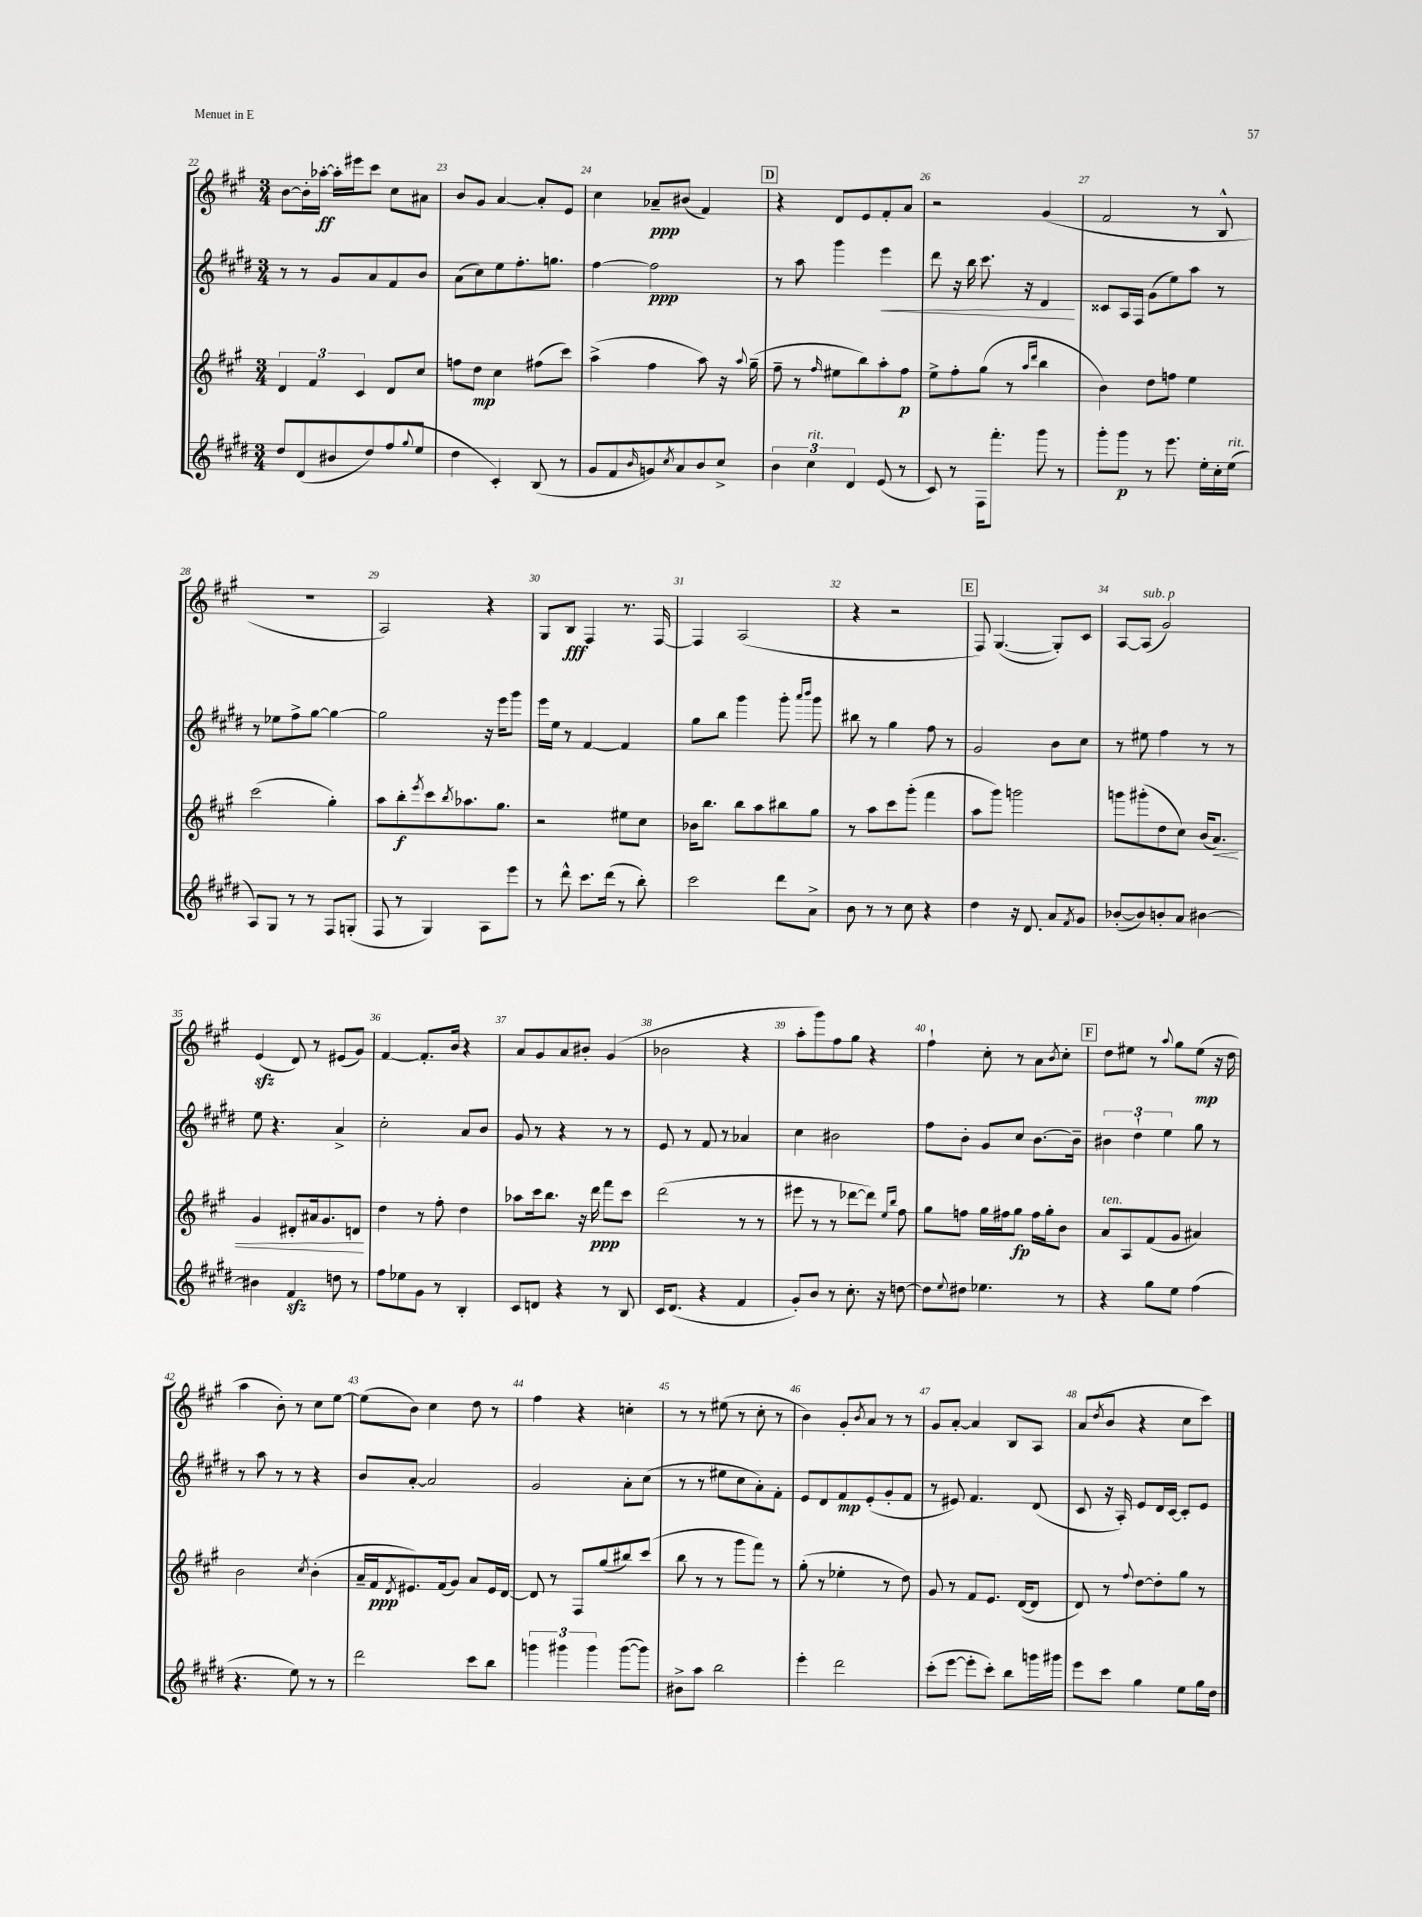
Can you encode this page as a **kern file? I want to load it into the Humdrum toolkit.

**kern	**dynam	**kern	**dynam	**kern	**dynam	**kern	**dynam
*part4	*part4	*part3	*part3	*part2	*part2	*part1	*part1
*staff4	*staff4	*staff3	*staff3	*staff2	*staff2	*staff1	*staff1
*clefG2	*	*clefG2	*	*clefG2	*	*clefG2	*
*k[f#c#g#d#]	*	*k[f#c#g#]	*	*k[f#c#g#d#]	*	*k[f#c#g#]	*
*M3/4	*	*M3/4	*	*M3/4	*	*M3/4	*
=22	=22	=22	=22	=22	=22	=22	=22
8dd#/L	.	6d/	.	8r	.	[8b\L	.
(8d#/	.	.	.	8r	.	16b'\L]	.
.	.	6f#/	.	.	.	.	.
.	.	.	.	.	.	[16aa-X'\JJ	ff
8b#X/	.	.	.	8g#/L	.	16aa-'\LL]	.
.	.	.	.	.	.	16eee#X\J	.
.	.	6c#/	.	.	.	.	.
8dd#/)	.	.	.	8a/	.	8ccc#\J	.
(8ff#/	.	8d/L	.	8f#/	.	8cc#\L	.
8qqgg#/	.	.	.	.	.	.	.
8ee/J	.	8cc#/J	.	8b/J	.	8a#X\J	.
=23	=23	=23	=23	=23	=23	=23	=23
4dd#\	.	8ffn\L	.	(8a\L	.	8b/L	.
.	.	8dd\J	mp	8cc#\)	.	8g#/J	.
4c#'/)	.	4cc#\	.	8ee\	.	[4a/	.
.	.	.	.	8.ff#'\	.	.	.
(8B/	.	(8ff#X\L	.	.	.	8a'/L]	.
.	.	.	.	8.ggn\J	.	.	.
8r	.	8ccc#\J)	.	.	.	8e/J	.
=24	=24	=24	=24	=24	=24	=24	=24
8g#/L	.	(4aa^\	.	[4ff#\	.	4cc#\	.
8f#/	.	.	.	.	.	.	.
16qqb/	.	.	.	.	.	.	.
8gn/)	.	4ff#\	.	2ff#\]	ppp	8a-X~/L	ppp
8qcc#/	.	.	.	.	.	.	.
8a/	.	.	.	.	.	(8b#X/J	.
8b/	.	8aa\)	.	.	.	4f#/)	.
8cc#^/J	.	16r	.	.	.	.	.
.	.	8qqaa/	.	.	.	.	.
.	.	(16gg#~\	.	.	.	.	.
!!LO:REH:place=s1:t=D
=25	=25	=25	=25	=25	=25	=25	=25
6b\	.	8ff#~\	.	8r	.	4r	.
.	.	8r	.	8aa\	.	.	.
!LO:TX:a:i:t=rit.	!	!	!	!	!	!	!
6cc#\	.	.	.	.	.	.	.
.	.	16qqff#/	.	.	.	.	.
.	.	8ee#X\L	.	4ggg#\	.	8d/L	.
6d#/	.	.	.	.	.	.	.
.	.	8bb\)	.	.	.	8e/	.
!	!	!	!	!	!LO:HP:b	!	!
(8e/	.	8aa'\	.	4eee\	<	8f#'/	.
8r	.	8ff#\J	p	.	.	8a/J	.
=26	=26	=26	=26	=26	=26	=26	=26
8c#/)	.	8ee^\L	.	8ddd#\	.	2r	.
8r	.	8ff#'\	.	16r	.	.	.
.	.	.	.	16bb\	.	.	.
16F#\KL	.	(8gg#\J	.	8.ccc#\	.	.	.
8.fff#'\J	.	.	.	.	.	.	.
.	.	8r	.	.	.	.	.
.	.	.	.	16r	.	.	.
.	.	16qqaa/LL	.	.	.	.	.
.	.	16qqddd/JJ	.	.	.	.	.
8ggg#\	.	4bb\	.	4d#/	.	(4g#/	.
8r	.	.	.	.	.	.	.
.	.	.	.	.	[	.	.
=27	=27	=27	=27	=27	=27	=27	=27
8ggg#'\L	.	4b\)	.	8c##X/L	.	2f#/	.
8ggg#\J	p	.	.	16A/L	.	.	.
.	.	.	.	16F#/JJ	.	.	.
8r	.	8dd\L	.	(8g#\L	.	.	.
8.eee\	.	8ffn\J	.	8ee\)	.	.	.
.	.	4ee\	.	8aa\J	.	8r	.
16ee'\LL	.	.	.	.	.	.	.
16cc#'\	.	.	.	8r	.	8B^^/	.
!LO:TX:a:i:t=rit.	!	!	!	!	!	!	!
(16ee\JJ	.	.	.	.	.	.	.
!!LO:LB:g=z
=28	=28	=28	=28	=28	=28	=28	=28
8A/L)	.	(2ccc#\	.	8r	.	2.r	.
8G#/J	.	.	.	8ee-X\L	.	.	.
8r	.	.	.	8ff#^\	.	.	.
8r	.	.	.	[8gg#\J	.	.	.
8F#/L	.	4gg#'\)	.	4gg#\_	.	.	.
(8Gn'/J	.	.	.	.	.	.	.
=29	=29	=29	=29	=29	=29	=29	=29
8F#/	.	8aa\L	.	2gg#\]	.	2A/)	.
8r	.	8bb'\	f	.	.	.	.
.	.	8qeee/	.	.	.	.	.
4G#/)	.	8ccc#\	.	.	.	.	.
.	.	8qbb/	.	.	.	.	.
.	.	8.aa-X\	.	.	.	.	.
8A\L	.	.	.	16r	.	4r	.
.	.	8.gg#\J	.	16eee\KL	.	.	.
8eee\J	.	.	.	8ggg#\J	.	.	.
=30	=30	=30	=30	=30	=30	=30	=30
8r	.	2r	.	16eee\LL	.	8G#/L	.
.	.	.	.	16ee\JJ	.	.	.
8ddd#^^\	.	.	.	8r	.	8B/J	fff
8.ccc#\L	.	.	.	[4f#/	.	4F#/	.
(16ddd#\Jk	.	.	.	.	.	.	.
8r	.	8ee#X\L	.	4f#/]	.	8.r	.
8bb'\)	.	8cc#\J	.	.	.	.	.
.	.	.	.	.	.	[16F#/	.
=31	=31	=31	=31	=31	=31	=31	=31
2ccc#\	.	16b-X\KL	.	8gg#\L	.	4F#/]	.
.	.	8.bb\J	.	.	.	.	.
.	.	.	.	8bb\J	.	.	.
.	.	8bb\L	.	4ggg#\	.	(2A/	.
.	.	8aa\	.	.	.	.	.
8ddd#\L	.	8bb#X\	.	8ggg#'\	.	.	.
.	.	.	.	16qqaaa/LL	.	.	.
.	.	.	.	16qqbbb/JJ	.	.	.
8a^\J	.	8gg#\J	.	8ggg#\	.	.	.
=32	=32	=32	=32	=32	=32	=32	=32
8b\	.	8r	.	8bb#X\	.	4r	.
8r	.	8aa\L	.	8r	.	.	.
8r	.	8ccc#\	.	4gg#\	.	2r	.
8cc#\	.	(8ggg#'\J	.	.	.	.	.
4r	.	4fff#\	.	8ff#\	.	.	.
.	.	.	.	8r	.	.	.
!!LO:REH:place=s1:t=E
=33	=33	=33	=33	=33	=33	=33	=33
4dd#\	.	8aa\L	.	2g#/	.	8F#/)	.
.	.	8ggg#\J)	.	.	.	([4.G#/	.
16r	.	2gggn\	.	.	.	.	.
8.d#/	.	.	.	.	.	.	.
8a/L	.	.	.	8b\L	.	8G#'/L])	.
8qf#/	.	.	.	.	.	.	.
8g#/J	.	.	.	8cc#\J	.	8c#/J	.
=34	=34	=34	=34	=34	=34	=34	=34
([8b-X'/L	.	8gggn\L	.	8r	.	[8A/L	.
!	!	!	!	!	!	!LO:TX:a:i:t=sub. p	!
8b-/])	.	(8ggg#X'\	.	8ee#X\	.	(8A/J]	.
8bn'/	.	8dd\	.	4ff#\	.	2g#/)	.
8a/J	.	8cc#\J)	.	.	.	.	.
[4b#X\	.	(16b/KL	.	8r	.	.	.
!	!	!	!LO:HP:b	!	!	!	!
.	.	8.a/J)	<	.	.	.	.
.	.	.	.	8r	.	.	.
!!LO:LB:g=z
=35	=35	=35	=35	=35	=35	=35	=35
4b#X\]	.	4g#/	.	8ee\	.	(4ezz/	.
.	.	.	.	4.r	.	.	.
4f#zz/	.	8d#X'/L	.	.	.	8d/)	.
.	.	16a#X/k	.	.	.	8r	.
.	.	8.g#/	.	.	.	.	.
8ddn\	.	.	.	4a^/	.	(8e#X/L	.
8r	.	8dn/J	.	.	.	8g#/J)	.
.	.	.	[	.	.	.	.
=36	=36	=36	=36	=36	=36	=36	=36
8ff#\L	.	4dd\	.	2cc#'\	.	[4f#/	.
8ee-X\	.	.	.	.	.	.	.
8g#\J	.	8r	.	.	.	8.f#'/L]	.
8r	.	8ff#'\	.	.	.	.	.
.	.	.	.	.	.	16b/Jk	.
4B'/	.	4dd\	.	8a/L	.	4r	.
.	.	.	.	8b/J	.	.	.
=37	=37	=37	=37	=37	=37	=37	=37
8c#/L	.	8aa-X\L	.	8g#/	.	8a/L	.
8dn/J	.	16ccc#\k	.	8r	.	8g#/	.
.	.	8.bb\J	.	.	.	.	.
4r	.	.	.	4r	.	8a/	.
.	.	16r	.	.	.	8b#X'/J	.
.	.	16ddd\	ppp	.	.	.	.
8r	.	8fff#\L	.	8r	.	(4g#/	.
8B/	.	8ccc#\J	.	8r	.	.	.
=38	=38	=38	=38	=38	=38	=38	=38
16c#/KL	.	(2ddd\	.	8e/	.	2b-X\	.
(8.d#/J	.	.	.	.	.	.	.
.	.	.	.	8r	.	.	.
4r	.	.	.	8f#/	.	.	.
.	.	.	.	8r	.	.	.
4f#/	.	8r	.	4a-X/	.	4r	.
.	.	8r	.	.	.	.	.
=39	=39	=39	=39	=39	=39	=39	=39
8g#'/L)	.	8eee#X\	.	4cc#\	.	8aa'\L	.
8b/J	.	8r	.	.	.	8ggg#\)	.
8r	.	8r	.	2b#X\	.	8ff#\	.
8.cc#'\	.	[8ddd-X\L	.	.	.	8gg#\J	.
.	.	8ddd-\J])	.	.	.	4r	.
16r	.	.	.	.	.	.	.
.	.	16qqee/LL	.	.	.	.	.
.	.	16qqbb/JJ	.	.	.	.	.
[8ddn\	.	8ff#\	.	.	.	.	.
=40	=40	=40	=40	=40	=40	=40	=40
8dd\L]	.	8gg#\L	.	8ff#\L	.	4ff#`\	.
8qqee/	.	.	.	.	.	.	.
8dd#X\J	.	8ffn\J	.	8b'\J	.	.	.
4.ee-X\	.	16gg#\LL	.	8g#/L	.	8cc#'\	.
.	.	16ff#X\J	.	.	.	.	.
.	.	8gg#\J	fp	8cc#/J	.	8r	.
.	.	16ff#\LL	.	[8.b\L	.	8a\L	.
.	.	16gg#'\J	.	.	.	.	.
.	.	.	.	.	.	8qb/	.
8r	.	8b\J	.	.	.	8cc#'\J	.
.	.	.	.	16b~\Jk]	.	.	.
!!LO:REH:place=s1:t=F
=41	=41	=41	=41	=41	=41	=41	=41
!	!	!LO:TX:a:i:t=ten.	!	!	!	!	!
4r	.	8a/L	.	6b#X\	.	8dd\L	.
.	.	8A/	.	.	.	8ee#X\J	.
.	.	.	.	6dd#`\	.	.	.
8gg#\L	.	(8f#/	.	.	.	8r	.
.	.	.	.	6ee\	.	.	.
.	.	.	.	.	.	8qqaa/	.
8ee\J	.	8g#/J	.	.	.	8gg#\L	.
(4ff#\	.	4a#X/)	.	8gg#\	.	(8ee#\J	mp
.	.	.	.	8r	.	16r	.
.	.	.	.	.	.	16dd\	.
!!LO:LB:g=z
=42	=42	=42	=42	=42	=42	=42	=42
4.r	.	2b\	.	8r	.	4aa\	.
.	.	.	.	8aa\	.	.	.
.	.	.	.	8r	.	8b'\)	.
8ee\)	.	.	.	8r	.	8r	.
.	.	8qcc#/	.	.	.	.	.
8r	.	(4b'\	.	4r	.	8cc#\L	.
8r	.	.	.	.	.	[8ee\J	.
=43	=43	=43	=43	=43	=43	=43	=43
2ddd#\	.	16a~/LL	.	8b/L	.	(8ee\L]	.
.	.	16f#/J	ppp	.	.	.	.
.	.	8qd/	.	.	.	.	.
.	.	8.e#X/)	.	[8a'/J	.	8b\J)	.
.	.	.	.	2a/]	.	4cc#\	.
.	.	(16f#/k	.	.	.	.	.
.	.	8g#/J)	.	.	.	.	.
8ccc#\L	.	8a/L	.	.	.	8dd\	.
8bb\J	.	16e#/L	.	.	.	8r	.
.	.	[16d/JJ	.	.	.	.	.
=44	=44	=44	=44	=44	=44	=44	=44
6gggn\	.	8d/]	.	2g#/	.	4ff#\	.
.	.	8r	.	.	.	.	.
6ggg#X\	.	.	.	.	.	.	.
.	.	8F#/L	.	.	.	4r	.
6ggg#\	.	.	.	.	.	.	.
.	.	(8gg#/	.	.	.	.	.
([8ggg#\L	.	8bb#X/)	.	8a'\L	.	4ccn'\	.
8ggg#\J])	.	(8ccc#/J	.	(8cc#\J	.	.	.
=45	=45	=45	=45	=45	=45	=45	=45
8b#X^\L	.	8bb\	.	8r	.	8r	.
8aa\J	.	8r	.	8r	.	8r	.
2bb\	.	8r	.	8ee#X\L	.	(8ee#X\	.
.	.	8ggg#\L	.	8cc#\	.	8r	.
.	.	8fff#\J)	.	8a'\)	.	8cc#'\	.
.	.	8r	.	8f#'\J	.	8r	.
=46	=46	=46	=46	=46	=46	=46	=46
4eee'\	.	(8gg#'\	.	8e/L	.	4b\)	.
.	.	8r	.	8d#/	.	.	.
2ddd#\	.	4ee-X'\	.	8f#/	mp	8g#'/L	.
.	.	.	.	.	.	8qb/	.
.	.	.	.	(8e'/	.	8a/J	.
.	.	8r	.	8g#'/	.	8r	.
.	.	8dd\)	.	8f#/J	.	8r	.
=47	=47	=47	=47	=47	=47	=47	=47
(8ccc#'\L	.	8g#/	.	8r	.	8g#/L	.
[8eee\J	.	8r	.	8e#X/)	.	[8a'/J	.
8eee'\L]	.	8f#/L	.	4.f#/	.	4a/]	.
8ccc#'\J)	.	8.e/J	.	.	.	.	.
8bb\L	.	.	.	.	.	8B/L	.
.	.	([16d/KL	.	.	.	.	.
16gggn\L	.	8d/J]	.	(8d#/	.	8A/J	.
16ggg#X\JJ	.	.	.	.	.	.	.
=48	=48	=48	=48	=48	=48	=48	=48
8eee\L	.	8d/)	.	8c#/	.	(8a/L	.
.	.	.	.	.	.	8qdd/	.
8ccc#\J	.	8r	.	16r	.	8b/J	.
.	.	.	.	16A'/)	.	.	.
.	.	8qqff#/	.	.	.	.	.
4gg#\	.	[8dd\L	.	8e/L	.	4r	.
.	.	8dd'\]	.	16d#/L	.	.	.
.	.	.	.	[16c#/JJ	.	.	.
8ee\L	.	8gg#\J	.	8c#'/L]	.	8cc#\L	.
16gg#\L	.	8r	.	8e/J	.	8ccc#\J)	.
16dd#\JJ	.	.	.	.	.	.	.
==	==	==	==	==	==	==	==
*-	*-	*-	*-	*-	*-	*-	*-
